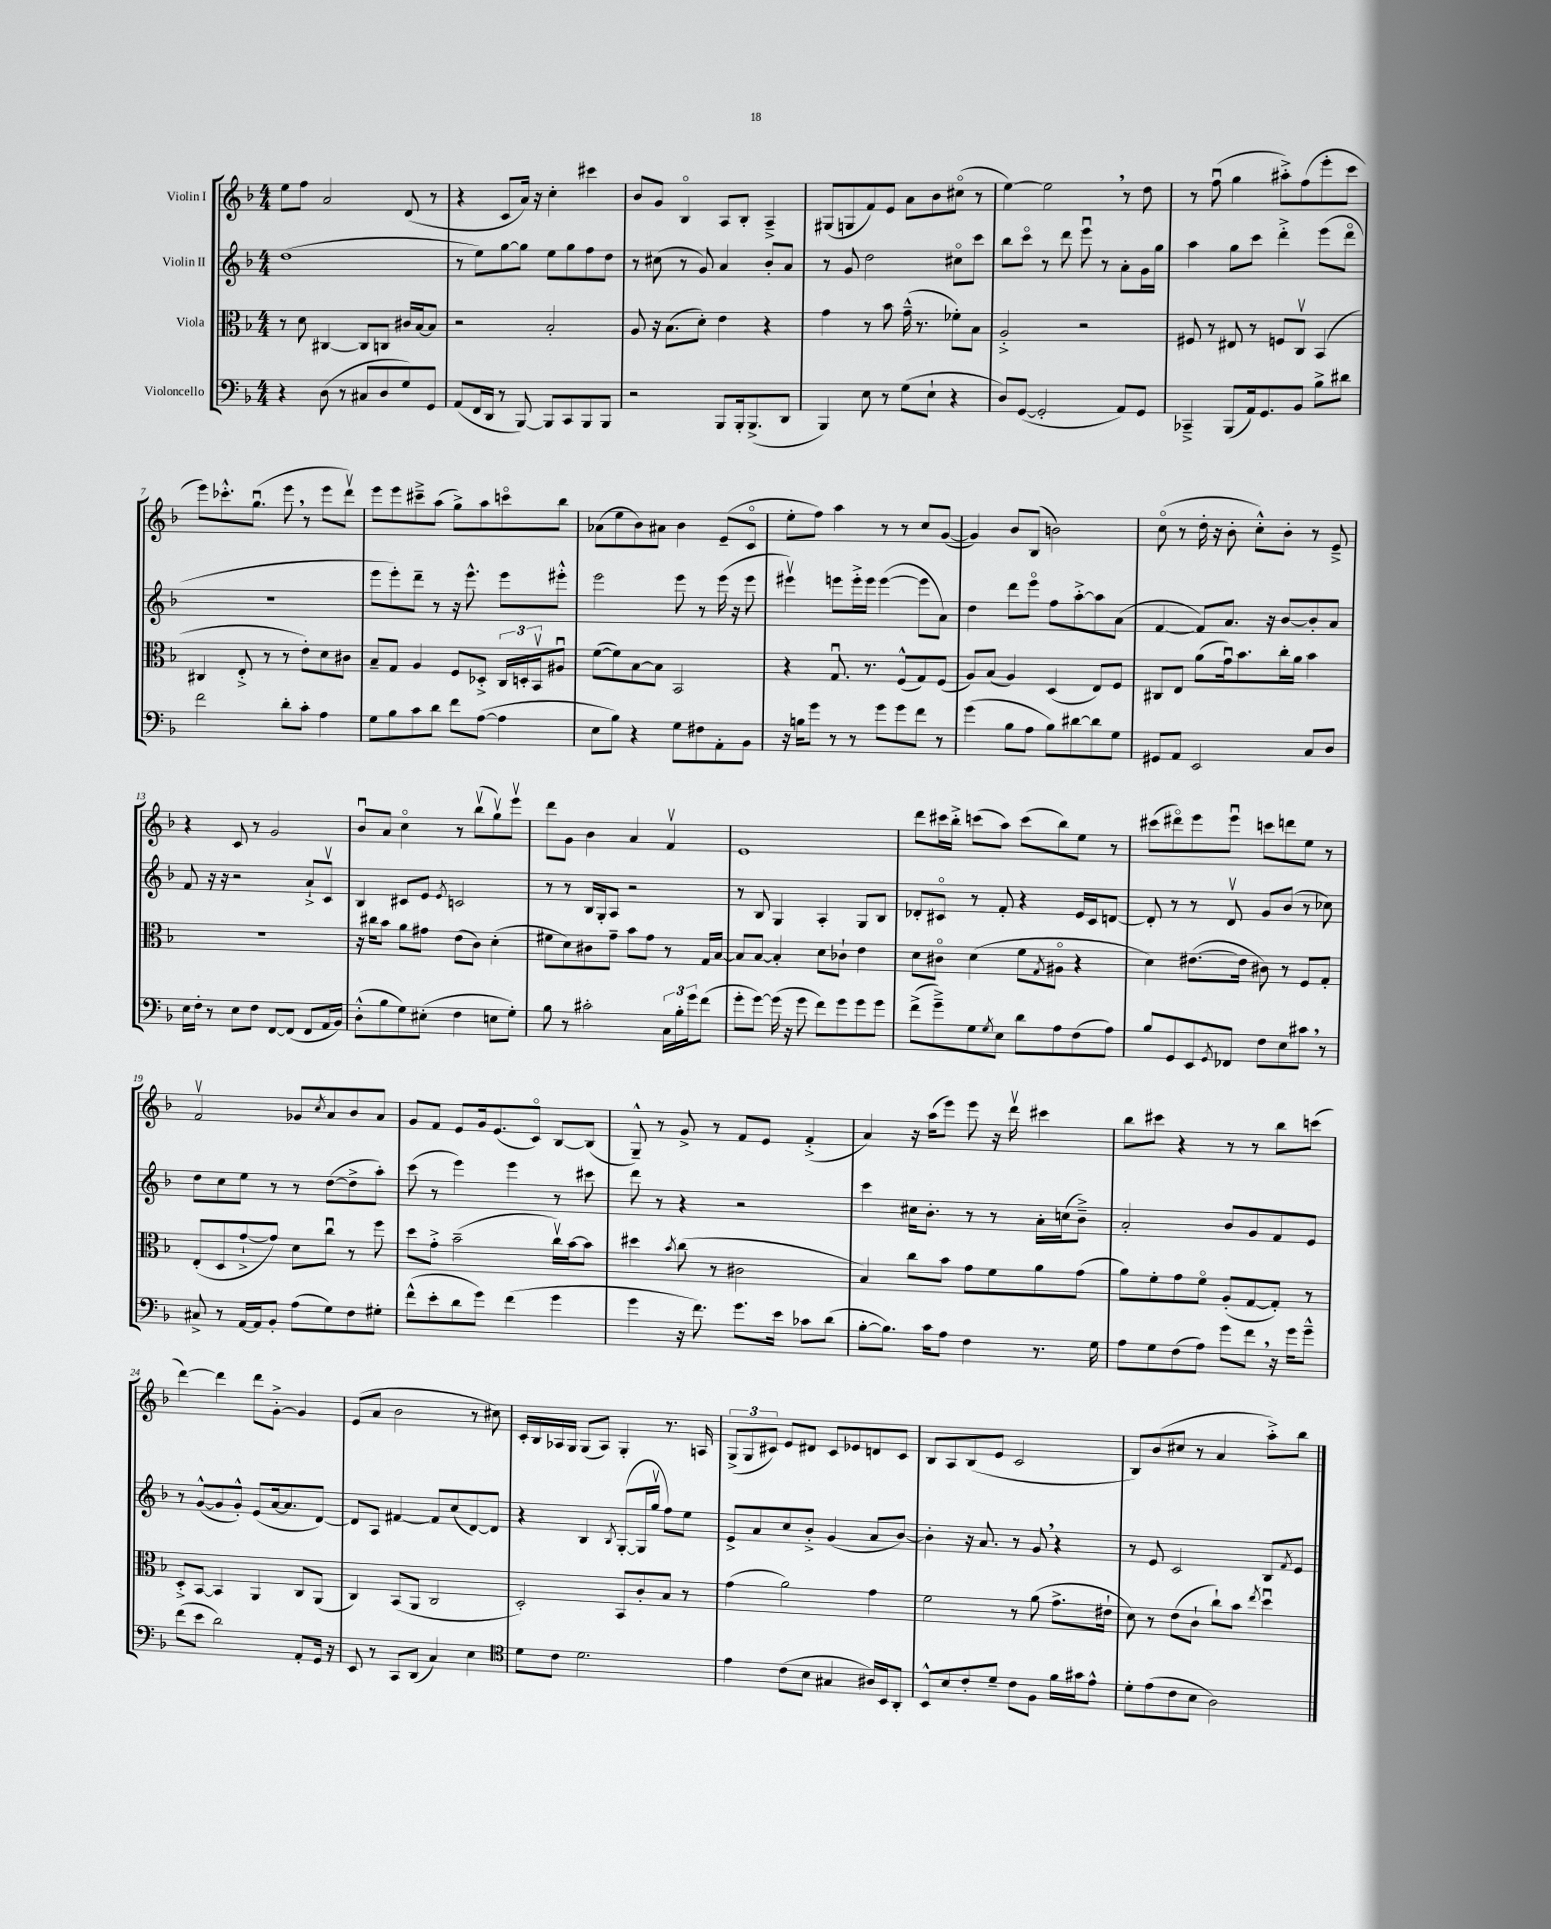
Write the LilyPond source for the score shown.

<<
\new StaffGroup <<
\new Staff = "s0" \with { instrumentName = "Violin I" } {
    \clef treble \key f \major \numericTimeSignature \time 4/4
    e''8 f''8 a'2 d'8( r8 |
    r4 c'8 a'16) r16 c''4-. cis'''4 |
    bes'8 g'8 bes4\flageolet a8 bes8-. a4---> |
    gis8( g8 f'8) e'8 a'8 bes'8 cis''8\flageolet( r8 |
    e''4~) e''2 \breathe r8 d''8 |
    r8 f''8\downbow( g''4 ais''8-.->) f''8( e'''8-. c'''8 |
    e'''8) ces'''8.-.-^ g''8.\downbow( e'''8 \breathe r8 e'''8 d'''8\upbow) |
    e'''8 e'''8 cis'''8---> a''8( g''8->) a''8 c'''8\flageolet bes''8 |
    aes'8( e''8 bes'8) ais'8 bes'4 e'8--( c'8\flageolet |
    e''8-. f''8) a''4 r8 r8 c''8 g'8~( |
    g'4) bes'8 bes8( b'2) |
    c''8\flageolet( r8 d''16-. r16 bes'8-. c''8-.-^) bes'8-. r8 e'8---> |
    r4 c'8 r8 g'2 |
    bes'8\downbow a'8 c''4\flageolet r8 bes''8\upbow( g''8\upbow) e'''8\upbow |
    d'''8 g'8 bes'4 a'4 f'4\upbow |
    e'1 |
    d'''8 cis'''16 bes''16-.-> c'''8( a''8) c'''8( bes''8) e''8 r8 |
    cis'''8( dis'''8\flageolet) e'''8 e'''8\downbow c'''8 d'''8 e''8 r8 |
    f'2\upbow ges'8 \acciaccatura { c''8 } a'8 bes'8 a'8 |
    g'8 f'8 e'8 g'16 e'8.( c'8\flageolet) bes8~ bes8( |
    g8---^) r8 g'8-> r8 f'8 e'8 f'4-.->( |
    a'4) r16 a''16( e'''8) e'''8 r16 d'''16\upbow cis'''4 |
    bes''8 cis'''8 r4 r8 r8 bes''8 c'''8( |
    d'''4~) d'''4 d'''8 g'8~-.-> g'4 |
    e'8( a'8 bes'2 r8 cis''8) |
    c'16-. bes16 aes16 g16 g8( aes8) g4-. r8. a16 |
    \tuplet 3/2 { g8->( g8 cis'8) } e'8 dis'8 cis'8 ees'8 d'8 cis'8 |
    bes8 a8 bes8( e'8 c'2 |
    bes8) bes'8( cis''8 r8 a'4 a''8-.->) bes''8 \bar "|." |
}
\new Staff = "s1" \with { instrumentName = "Violin II" } {
    \clef treble \key f \major \numericTimeSignature \time 4/4
    d''1( |
    r8 e''8) g''8~ g''8 e''8 g''8 f''8 d''8 |
    r8 cis''8( r8 g'8) a'4 bes'8-. a'8 |
    r8 g'8 d''2 cis''8\flageolet c'''8 |
    bes''8 c'''8\flageolet r8 d'''8 e'''8\downbow r8 a'8-. g'16 g''16 |
    a''4 g''8 c'''8 d'''4-.-> e'''8( d'''8\flageolet |
    R1 |
    e'''8 e'''8-.) d'''8-- r8 r16 e'''8.-^ e'''8 eis'''8-.-^ |
    e'''2 e'''8 r8 e'''16( r16 e'''8 |
    eis'''4\upbow) e'''8 e'''16-.-> e'''16 e'''4~( e'''8 a'8) |
    d''4 d'''8 e'''8\flageolet f''8 a''8~-.-> a''8 a'8( |
    f'4~ f'8) a'8. r16 bes'8~ bes'8-. a'8 |
    f'8 r16 r16 r2 a'8-!-> c'8\upbow |
    bes4 cis'8 e'8 \acciaccatura { e'8 } c'2 |
    r8 r8 bes16 g16-. a8 r2 |
    r8 bes8 g4 a4-. g8 bes8 |
    des'8-. cis'8\flageolet r8 f'8-. r4 e'16 cis'16 d'8~ |
    d'8-. r8 r8 d'8\upbow g'8 bes'8( r8 ces''8) |
    d''8 c''8 e''8 r8 r8 d''8~( d''8-> a''8-.) |
    c'''8( r8 e'''4) e'''4 r8 cis'''8 |
    d'''8 r8 r4 r2 |
    c'''4 cis''16 bes'8.-. r8 r8 a'16-. c''16( bes'8--->) |
    a'2-. bes'8 g'8 f'8 e'8 |
    r8 g'8~-^( g'8 g'8-.-^) e'8( a'16~ a'8. d'8~) |
    d'8 a8 fis'4~ fis'8 c''8( d'8~) d'8 |
    r4 bes4 \acciaccatura { bes8 } g8~-.( g16 g''16\upbow f''8) e''8 |
    e'8-> a'8 c''8 bes'8-.-> g'4( a'8 bes'8~) |
    bes'4-. r16 a'8. r8 g'8 \breathe r4 |
    r8 e'8 c'2 bes8 \acciaccatura { f'8 } e'8 \bar "|." |
}
\new Staff = "s2" \with { instrumentName = "Viola" } {
    \clef alto \key f \major \numericTimeSignature \time 4/4
    r8 d'8 cis4~ cis8 c8 cis'16 bes16~ bes8 |
    r2 bes2-. |
    a8 r16 bes8.( d'8-.) e'4 r4 |
    g'4 r8 bes'8 g'16---^( r8. fes'8-.) bes8 |
    a2-.-> r2 |
    fis8 r8 eis8 r8 f8 c8\upbow bes,4( |
    cis4 e8-.-> r8 r8 e'8-.) d'8 cis'8 |
    bes8-- g8 a4 f8 des8-.-> \tuplet 3/2 { c16 d16-. bes,16\upbow } ais8\downbow |
    f'8~( f'8) bes8~ bes8 bes,2 |
    r4 g8.\downbow r8. f8-^( g8) f8( |
    a8) bes8( a4) d4( e8) f8 |
    cis8 e8 a'8( g'16\downbow) bes'8. c''16-. a'16 bes'4 |
    R1 |
    r16 cis''16 bes'8 a'8 gis'8 e'8( c'8) d'4-.( |
    fis'8 d'8) cis'8 g'8-- bes'8 g'8 r8 g16 bes16~ |
    bes8 bes8~ bes4-. d'8 ces'8-! e'4 |
    d'8 cis'8\flageolet d'4( f'8 \acciaccatura { g8 } ais8\flageolet r4 |
    d'4) eis'8.~( eis'16 cis'8) r8 f8 g8-. |
    e8-.( d8 g'8~-!-> g'8) d'8 c''8\downbow r8 f''8 |
    d''8 g'8-.-> bes'2--( c''16\upbow) bes'16~ bes'8 |
    dis''4 \acciaccatura { bes'8 } c''8( r8 cis'2 |
    bes4) c''8 bes'8 g'8 f'8 a'8 g'8( |
    a'8) f'8-. g'8 f'8\flageolet a8-.( g8~ g8-.) r8 |
    d8-.-> bes,8~ bes,4 a,4 c8 a,8( |
    c4) bes,8( a,8 c2 |
    d2-.) bes,8 c'8-. bes8 r8 |
    g'4( a'2) g'4 |
    f'2 r8 a'8( g'8.-> eis'16-! |
    d'8) r8 e'8( c'8-! c''8-!) bes'8 \acciaccatura { e''8 } d''4\downbow \bar "|." |
}
\new Staff = "s3" \with { instrumentName = "Violoncello" } {
    \clef bass \key f \major \numericTimeSignature \time 4/4
    r4 d8( r8 cis8 d8 g8) g,8 |
    a,8( f,16 d,16 r8 bes,,8~) bes,,8 c,8 bes,,8 bes,,8 |
    r2 bes,,8 bes,,16-. bes,,8.->( d,8 |
    bes,,4) e8 r8 g8( e8-! r4 |
    d8) g,8~( g,2-. a,8) g,8 |
    ces,4---> bes,,8( a,16) g,8. bes,8 bes8-> dis'8 |
    f'2 d'8-. c'8-. a4 |
    g8 bes8 c'8 d'8 f'8 a8~( a4 |
    e8 bes8) r4 g8 fis8 a,8-. bes,8 |
    r16 b16 g'8 r8 r8 g'8 g'8 f'8 r8 |
    g'4( bes8 a8 bes8) dis'8~ dis'8 g8 |
    gis,8 a,8 e,2 c8 d8 |
    e16 f16-. r8 e8 f8 f,8~ f,8( f,8 a,16 bes,16) |
    d8-.-^( bes8 g8) eis8-.( f4 e8 g8-.) |
    bes8 r8 cis'2-. \tuplet 3/2 { c16 bes16-. g'16 } f'8( |
    g'8-. g'8~) g'16( r16 g'8 f'8) g'8 g'8 g'8 |
    f'8->( g'8--->) g8 \acciaccatura { g8 } e8 d'8 a8 f8( a8) |
    bes8 g,8 e,8 \acciaccatura { g,8 } fes,8 f8 e8 cis'8 \breathe r8 |
    cis8-> r8 a,16~ a,16 bes,8-. a8( g8) f8 gis8-. |
    f'8-^( e'8-. d'8 g'8) f'4( g'4 |
    g'4 r16 f'8.) g'8. e'16 ces'8 d'8( |
    bes8~-. bes8.) c'16 a8 f4 r8. g16 |
    a8 g8 f8( a8) g'8 f'8 \breathe r16 g'16 g'8---^ |
    f'8( e'8 d'2) a,8-. g,16 r16 |
    e,8 r8 c,8 d,8( c4) e4 |
    \clef tenor d'8 c'8 d'2. |
    e'4 c'8( bes8 gis4 ais16) bes,16 a,8-. |
    bes,8-^ bes8 c'8-. d'8-- c'8 f8 f'16 gis'16 e'8-^ |
    d'8-. e'8( c'8 bes8 a2) \bar "|." |
}
>>
>>
